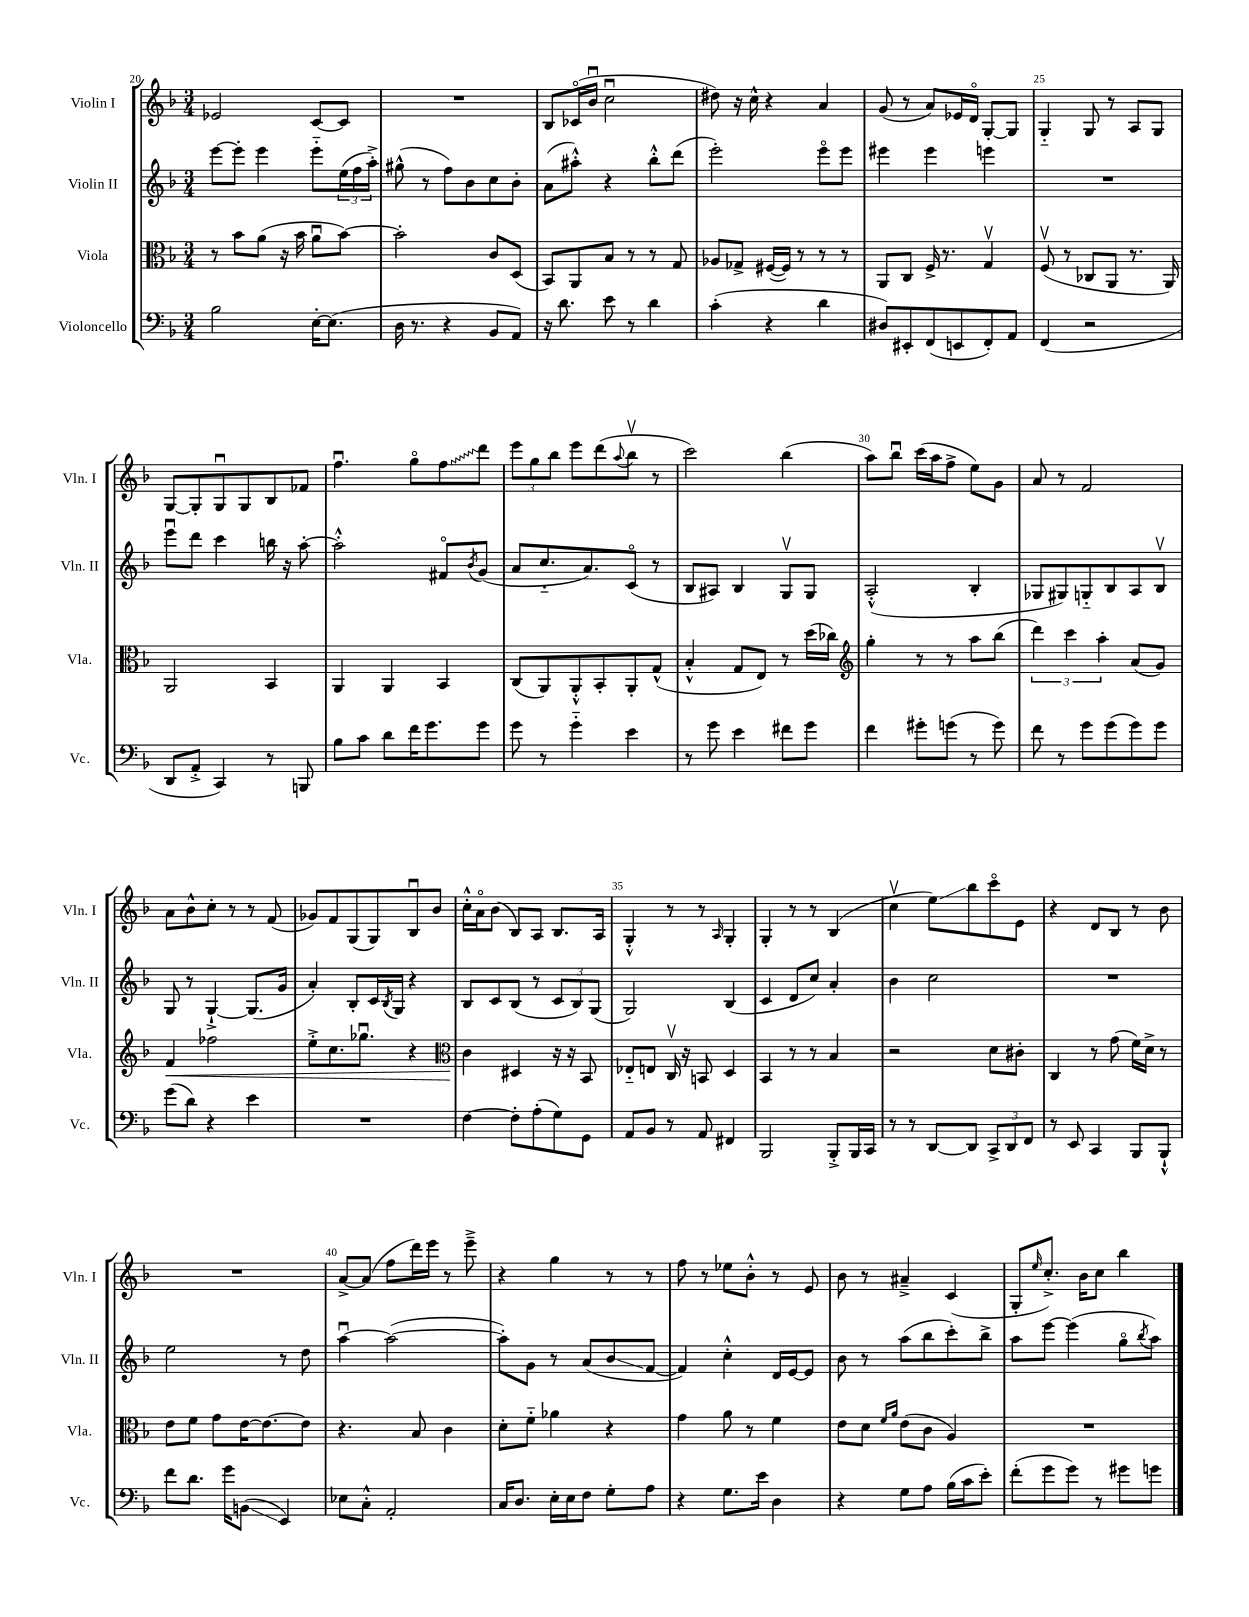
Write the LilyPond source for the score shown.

<<
\new StaffGroup <<
\new Staff = "s0" \with { instrumentName = "Violin I" shortInstrumentName = "Vln. I" } {
    \clef treble \key f \major \numericTimeSignature \time 3/4
    ees'2 c'8~ c'8 |
    R2. |
    bes8 ces'16\flageolet( bes'16\downbow c''2\downbow |
    dis''8) r16 c''16-^ r4 a'4 |
    g'8( r8 a'8) ees'16 d'16\flageolet g8~-. g8 |
    g4-_ g8 r8 a8 g8 |
    g8~ g8-. g8\downbow g8 bes8 fes'8 |
    f''4.\downbow g''8\flageolet \once \override Glissando.style = #'zigzag f''8\glissando d'''8 |
    \tuplet 3/2 { e'''8 g''8 bes''8 } e'''8 d'''8( \appoggiatura { a''8 } bes''8\upbow r8 |
    c'''2) bes''4( |
    a''8) bes''8\downbow c'''16( a''16 f''8-> e''8) g'8 |
    a'8 r8 f'2 |
    a'8 bes'8-^ c''8-. r8 r8 f'8( |
    ges'8) f'8 g8( g8) bes8\downbow bes'8 |
    c''16-.-^ a'16\flageolet bes'8( bes8) a8 bes8. a16 |
    g4-.-^ r8 r8 \grace { a16 } g4-. |
    g4-. r8 r8 bes4( |
    c''4\upbow e''8\glissando) bes''8 c'''8\flageolet e'8 |
    r4 d'8 bes8 r8 bes'8 |
    R2. |
    a'8~-> a'8( f''8 d'''16) e'''16 r8 e'''8---> |
    r4 g''4 r8 r8 |
    f''8 r8 ees''8 bes'8-.-^ r8 e'8 |
    bes'8 r8 ais'4---> c'4( |
    g8-. \grace { e''16 } c''8.-.->) bes'16 c''8 bes''4 \bar "|." |
}
\new Staff = "s1" \with { instrumentName = "Violin II" shortInstrumentName = "Vln. II" } {
    \clef treble \key f \major \numericTimeSignature \time 3/4
    e'''8~ e'''8-. e'''4 e'''8-_ \tuplet 3/2 { e''16( f''16 a''16-.->) } |
    gis''8-^( r8 f''8) bes'8 c''8 bes'8-. |
    a'8( ais''8-.-^) r4 bes''8-.-^ d'''8( |
    e'''2-.) e'''8\flageolet e'''8 |
    eis'''4 eis'''4 e'''4 |
    R2. |
    e'''8\downbow d'''8 c'''4 b''16 r16 a''8~-. |
    a''2-.-^ fis'8\flageolet \acciaccatura { bes'8 } g'8( |
    a'8 c''8.-_ a'8.) c'8\flageolet( r8 |
    bes8 ais8) bes4 g8\upbow g8 |
    a2-.-^( bes4-. |
    ges8 gis8) g8-_ bes8 a8 bes8\upbow |
    g8 r8 g4~-!-> g8.( g'16 |
    a'4-.) bes8-. c'16 \acciaccatura { bes8 } g16 r4 |
    bes8 c'8 bes8( r8 \tuplet 3/2 { c'8 bes8) g8( } |
    g2) bes4( |
    c'4 d'8 c''8) a'4-. |
    bes'4 c''2 |
    R2. |
    e''2 r8 d''8 |
    a''4~\downbow a''2~( |
    a''8-.) g'8 r8 a'8( bes'8\glissando f'8~ |
    f'4) c''4-.-^ d'16 e'16~ e'8 |
    bes'8 r8 a''8( bes''8 c'''8-.) bes''8-> |
    a''8 e'''8~ e'''4( g''8\flageolet \acciaccatura { bes''8 } a''8) \bar "|." |
}
\new Staff = "s2" \with { instrumentName = "Viola" shortInstrumentName = "Vla." } {
    \clef alto \key f \major \numericTimeSignature \time 3/4
    r8 bes'8 a'8( r16 bes'16 a'8\downbow bes'8~) |
    bes'2-. c'8 d8( |
    bes,8) a,8 bes8 r8 r8 g8 |
    aes8 ges8-> fis16~( fis16) r8 r8 r8 |
    a,8 c8 f16-> r8. g4\upbow |
    f8\upbow( r8 ces8 a,8 r8. a,16) |
    a,2 bes,4 |
    a,4 a,4 bes,4 |
    c8( a,8) a,8-.-^ bes,8-. a,8-. g8-^( |
    bes4-.-^ g8 e8) r8 d''16( ces''16) |
    \clef treble g''4-. r8 r8 a''8 bes''8( |
    \tuplet 3/2 { d'''4) c'''4 a''4-. } a'8( g'8) |
    f'4\< fes''2 |
    e''8-.-> c''8. ges''8.\downbow r4 |
    \clef alto c'4\! dis4 r16 r16 bes,8 |
    ees8-_ e8 c16\upbow r16 b,8 d4 |
    bes,4 r8 r8 bes4 |
    r2 d'8 cis'8-. |
    c4 r8 g'8( f'16) d'16-> r8 |
    e'8 f'8 g'8 e'16~ e'8.~ e'8 |
    r4. bes8 c'4 |
    d'8-. f'8-_ aes'4 r4 |
    g'4 a'8 r8 f'4 |
    e'8 d'8 \grace { f'16 a'16 } e'8( c'8 a4) |
    R2. \bar "|." |
}
\new Staff = "s3" \with { instrumentName = "Violoncello" shortInstrumentName = "Vc." } {
    \clef bass \key f \major \numericTimeSignature \time 3/4
    bes2 e16~-. e8.( |
    d16 r8. r4 bes,8 a,8) |
    r16 d'8. e'8 r8 d'4 |
    c'4-.( r4 d'4 |
    dis8) eis,8-. f,8( e,8 f,8-.) a,8 |
    f,4( r2 |
    d,8 a,8-.-> c,4) r8 b,,8 |
    bes8 c'8 d'8 f'16 g'8. g'8 |
    g'8 r8 g'4-_ e'4 |
    r8 g'8 e'4 fis'8 g'8 |
    f'4 gis'8-. g'8( r8 g'8) |
    f'8 r8 g'8 g'8( g'8) g'8 |
    g'8( d'8) r4 e'4 |
    R2. |
    f4~ f8-. a8-.( g8) g,8 |
    a,8 bes,8 r8 a,8 fis,4 |
    bes,,2 bes,,8-.-> bes,,16 c,16 |
    r8 r8 d,8~ d,8 \tuplet 3/2 { c,8-> d,8 f,8 } |
    r8 e,8 c,4 bes,,8 bes,,8-!-^ |
    f'8 d'8. g'16 b,8\glissando( e,4) |
    ees8 c8-.-^ a,2-. |
    c16 d8. e16-. e16 f8 g8-. a8 |
    r4 g8. e'16 d4 |
    r4 g8 a8 bes16( c'16 e'8-.) |
    f'8-.( g'8 g'8) r8 gis'8 g'8 \bar "|." |
}
>>
>>
\layout { \context { \Score currentBarNumber = #20 \override BarNumber.break-visibility = ##(#f #t #t) barNumberVisibility = #(every-nth-bar-number-visible 5) } }
